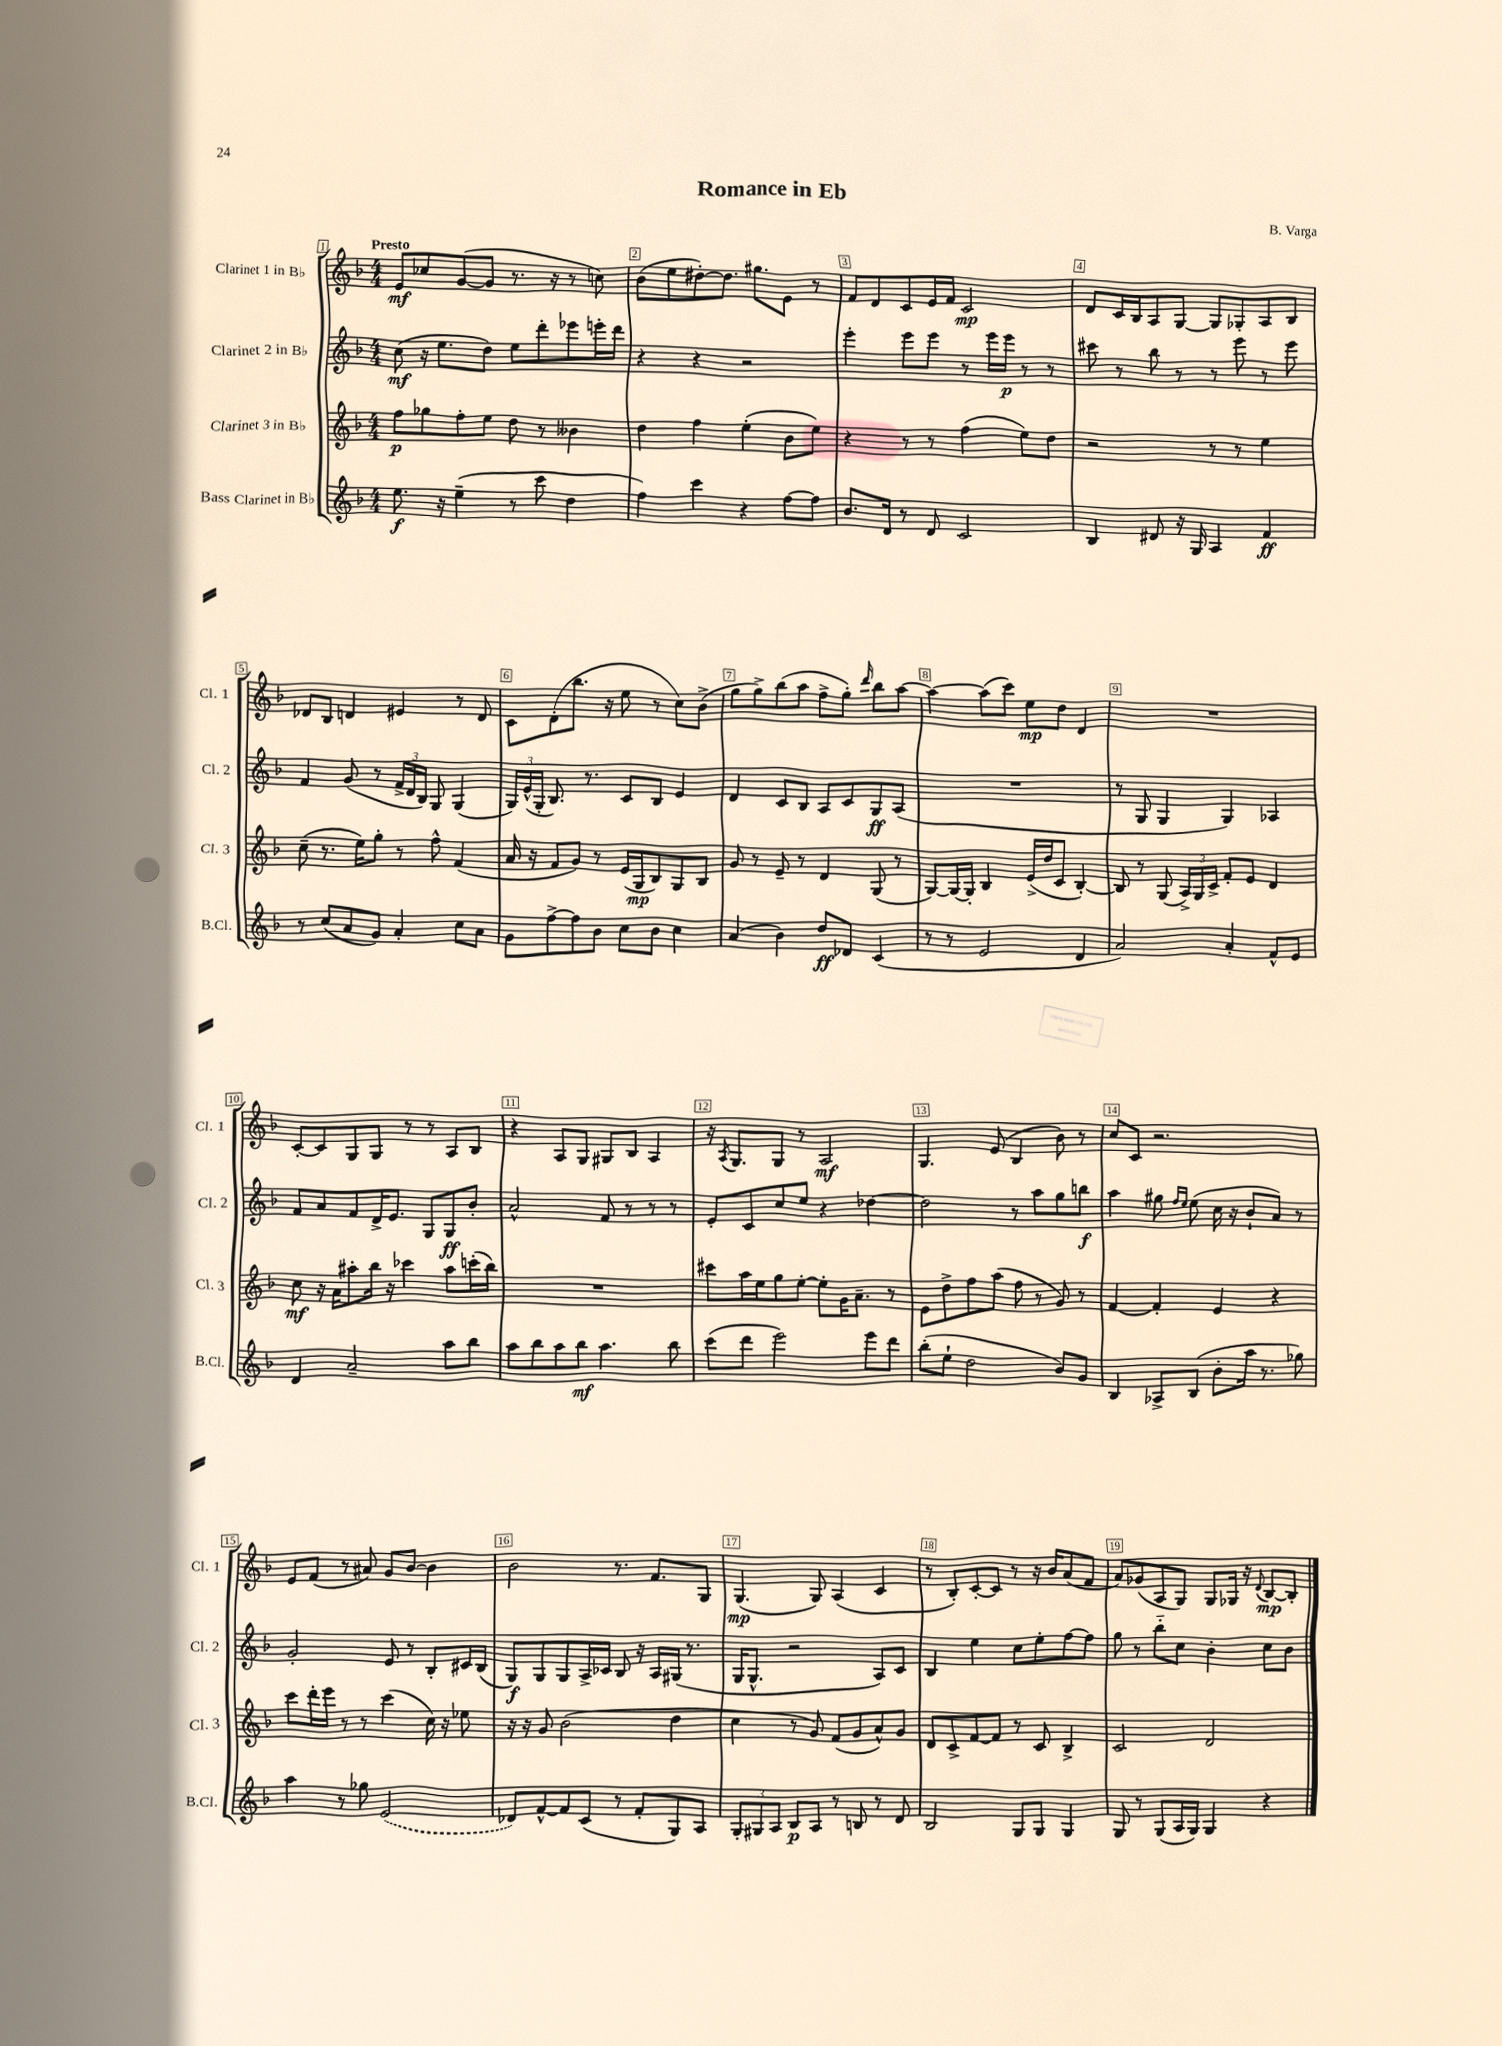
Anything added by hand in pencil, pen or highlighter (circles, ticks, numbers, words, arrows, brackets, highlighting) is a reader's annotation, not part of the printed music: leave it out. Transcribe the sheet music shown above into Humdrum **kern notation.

**kern	**kern	**kern	**kern
*staff4	*staff3	*staff2	*staff1
*clefG2	*clefG2	*clefG2	*clefG2
*k[b-]	*k[b-]	*k[b-]	*k[b-]
*M4/4	*M4/4	*M4/4	*M4/4
8.ee\	8ff\L	(8cc\	8e/L
.	8gg-\	16r	8cc-/
16r	.	8.ee\L	.
(4ee~\	8ff'\	.	([8g/
.	8ee\J	8dd\J)	8g/]J
8r	8dd\	8ee\L	8.r
8ccc\	8r	8ddd'\	.
.	.	.	16r
4dd\	4b--\	8eee-\	8r
.	.	16eee'\L	8cc\)
.	.	16ddd\JJ	.
=	=	=	=
4ff\)	4dd\	4r	(8b-\L
.	.	.	8ee\
4ccc\	4ff\	4r	[8dd#'\)
.	.	.	8.dd#\]J
4r	(4ee'\	2r	.
.	.	.	8.gg#\L
[8ff\L	8b-\L	.	8e\J
8ff\]J	8ee\J)	.	8r
=	=	=	=
8.b-/L	4r	4eee'\	8f/L
.	.	.	8d/
16d/Jk	.	.	.
8r	8r	8eee\L	8c/
8d/	8r	8eee\J	16e/L
.	.	.	16f/JJ
2c/	(4ff\	8r	2c/
.	.	16eee\LL	.
.	.	16eee\JJ	.
.	8ee\L)	8r	.
.	8dd\J	8r	.
=	=	=	=
4B-/	2r	8ccc#\	8d/L
.	.	8r	16c/L
.	.	.	16B-/J
8d#/	.	8bb-\	8A/
16r	.	8r	[8G/J
16G/	.	.	.
4A/	8r	8r	8G/]L
.	8r	8eee\	8G-'/
4f/	4ee\	8r	8A/
.	.	8eee\	8B-/J
=	=	=	=
8r	(8cc~\	4f/	8d-/L
(8cc/L	8.r	.	8B-/J
8a/	.	(8g/	4d/
.	16ee\LK)	.	.
8g/J)	8gg'\J	8r	.
4a'/	8r	24f^/LL	4e#/
.	.	24d/	.
.	.	24B-/JJ)	.
.	8ff^^\	8G/	.
8cc\L	(4f/	(4G/	8r
8a\J	.	.	8d/
=	=	=	=
8g\L	16a/	24G/LL)	8c\L
.	.	(24e^^/	.
.	16r	.	.
.	.	24G'/JJ	.
[8ff^\	8f/L	8.B-/)	(8d'\
8ff\]	8g/J)	.	8.bb-\J
.	.	8.r	.
8b-\J	8r	.	.
.	.	.	16r
8cc\L	(16e/LL	8c/L	8ee\
.	16G/J	.	.
8b-\J	8B-/)	8B-/J	8r
4cc\	8G/	4e/	8cc\L)
.	8B-/J	.	(8b-^\J
=	=	=	=
(4a/	8g/	4d/	8gg\L
.	8r	.	8gg^\)
4b-\)	8e~/	8c/L	(8bb-\
.	8r	8B-/J	8aa\J
8dd/L	4d/	8A/L	8ff^\L
8d-/J	.	8c/	8gg'\J)
.	.	.	16qqddd/
(4c/	(8G/	8G/	8bb-\L
.	8r	(8A/J	[8aa\J
=	=	=	=
8r	[8G/L)	1r	4aa\_
8r	16G/_L	.	.
.	16G'/]JJ	.	.
2e/	4B-/	.	(8aa\]L
.	.	.	8ccc\J)
.	(16e^/LL	.	8ee\L
.	16dd/J	.	.
.	8c/J	.	8dd\J
4d/	[4B-'/)	.	4d/
=	=	=	=
2a/)	8B-/]	8r	1r
.	8r	8G/	.
.	(8G/	4G/	.
.	24A^/LL)	.	.
.	24G/	.	.
.	24c^/JJ	.	.
4a'/	8f'/L	4G/)	.
.	8e/J	.	.
8f^^/L	4d/	4A-/	.
8e/J	.	.	.
=	=	=	=
4d/	8cc\	8f/L	[8c'/L
.	16r	8a/	8c/]
.	16a\LK	.	.
2a~/	8aa#'\	8f/	8G/
.	16bb-\Jk	16d^/K	8G/J
.	16r	8.e/J	.
.	4ccc-\	.	8r
.	.	8G/L	8r
8aa\L	8aa#\L	8G/	8A/L
8bb-\J	(16ccc'\L	8b-'/J	8B-/J
.	16bb-\JJ)	.	.
=	=	=	=
8aa\L	1r	2a^^/	4r
8bb-\	.	.	.
8aa\	.	.	8A/L
8bb-\J	.	.	8G/J
4.aa\	.	8f/	8G#/L
.	.	8r	8B-/J
.	.	8r	4A/
8bb-\	.	8r	.
=	=	=	=
(8ccc\L	8ccc#\L	8e'/L	16r
.	.	.	8qA/
.	.	.	8.G/L
8ddd\J	16aa\L	8c/	.
.	16ee\J	.	.
2eee\)	8gg\	8cc/	8G/J
.	[8ee'\J	8ee/J	8r
.	8ee'\]L	4r	2A/
.	16g\K	.	.
.	8.a~\J	.	.
8eee\L	.	[4dd-\	.
8ddd\J	8r	.	.
=	=	=	=
(8bb-'\L	8e\L	2dd-\]	4.G/
8ee`\J	8dd^\	.	.
2dd\	8ff\	.	.
.	(8aa\J	.	(8e/
.	8ff\	8r	4B-/
.	8r	8aa\L	.
8b-/L)	8g/)	8gg\	8b-\)
8g/J	8r	8bb\J	8r
=	=	=	=
4B-/	[4f/	4aa\	8cc/L
.	.	.	8c/J
8A-^/L	4f'/]	8gg#\	2.r
.	.	16qqff/LL	.
.	.	16qqee/JJ	.
(8B-/J	.	(8ee\	.
8b-'\L	4e/	16cc\	.
.	.	16r	.
16aa\Jk	.	8b-`/L	.
8.r	.	.	.
.	4r	8a/J)	.
8gg-\)	.	8r	.
=	=	=	=
4aa\	8ccc\L	2g'/	8e/L
.	16ddd'\L	.	(8f/J
.	16eee\JJ	.	.
8r	8r	.	8r
8gg-\	8r	.	8a#/)
(2e/	(4ccc\	8e/	8g/L
.	.	8r	[8b-/J
.	16cc\)	8B-'/L	4b-\]
.	16r	.	.
.	8ee-\	16c#/L	.
.	.	(16B-/JJ	.
=	=	=	=
8d-/L)	16r	8G/L)	2b-\
.	16r	.	.
[8f^^/	8g/	8G/	.
8f/]	(2b-\	8G/	.
(8c/J	.	16A^/L	.
.	.	16c-/JJ	.
8r	.	8B-/	8.r
8f'/L	.	16r	.
.	.	16A/LL	8.f/L
8G/)	4dd\	(16G#/JJ	.
.	.	8.r	.
8A/J	.	.	8G/J
=	=	=	=
12G'/L	4cc\	16G/LK	(4.G/
.	.	8.G^^/J	.
12G#/	.	.	.
12A/J	.	.	.
8B-/L	8r	2r	.
8A/J	8g/)	.	8G/)
8r	(8f/L	.	(4A/
8B/	8g/	.	.
8r	8a^^/)	8A/L)	4c/
8d/	8g/J	8c/J	.
=	=	=	=
2B-/	8d/L	4B-/	8r
.	8c^/	.	8B-'/L)
.	[8f/	4ee\	[8c'/
.	8f/]J	.	8c/]J
8G/L	8r	8cc\L	8r
8G/J	8c/	8ee'\	16r
.	.	.	16b-/LK
4G/	4B-^/	[8ff\	(8a/
.	.	8ff\]J	8f/J
=	=	=	=
8G/	2c/	8gg\	8a/L)
8r	.	8r	(8g-/
(8G/L	.	8bb-'~\L	8A/
16A/L	.	8cc\J	8G/J)
16G/JJ)	.	.	.
4G/	2d/	4b-'\	8G/L
.	.	.	16G-/Jk
.	.	.	16r
.	.	.	8qqd/
4r	.	8cc\L	[8B-/L
.	.	8b-\J	8B-'/]J
==	==	==	==
*-	*-	*-	*-
